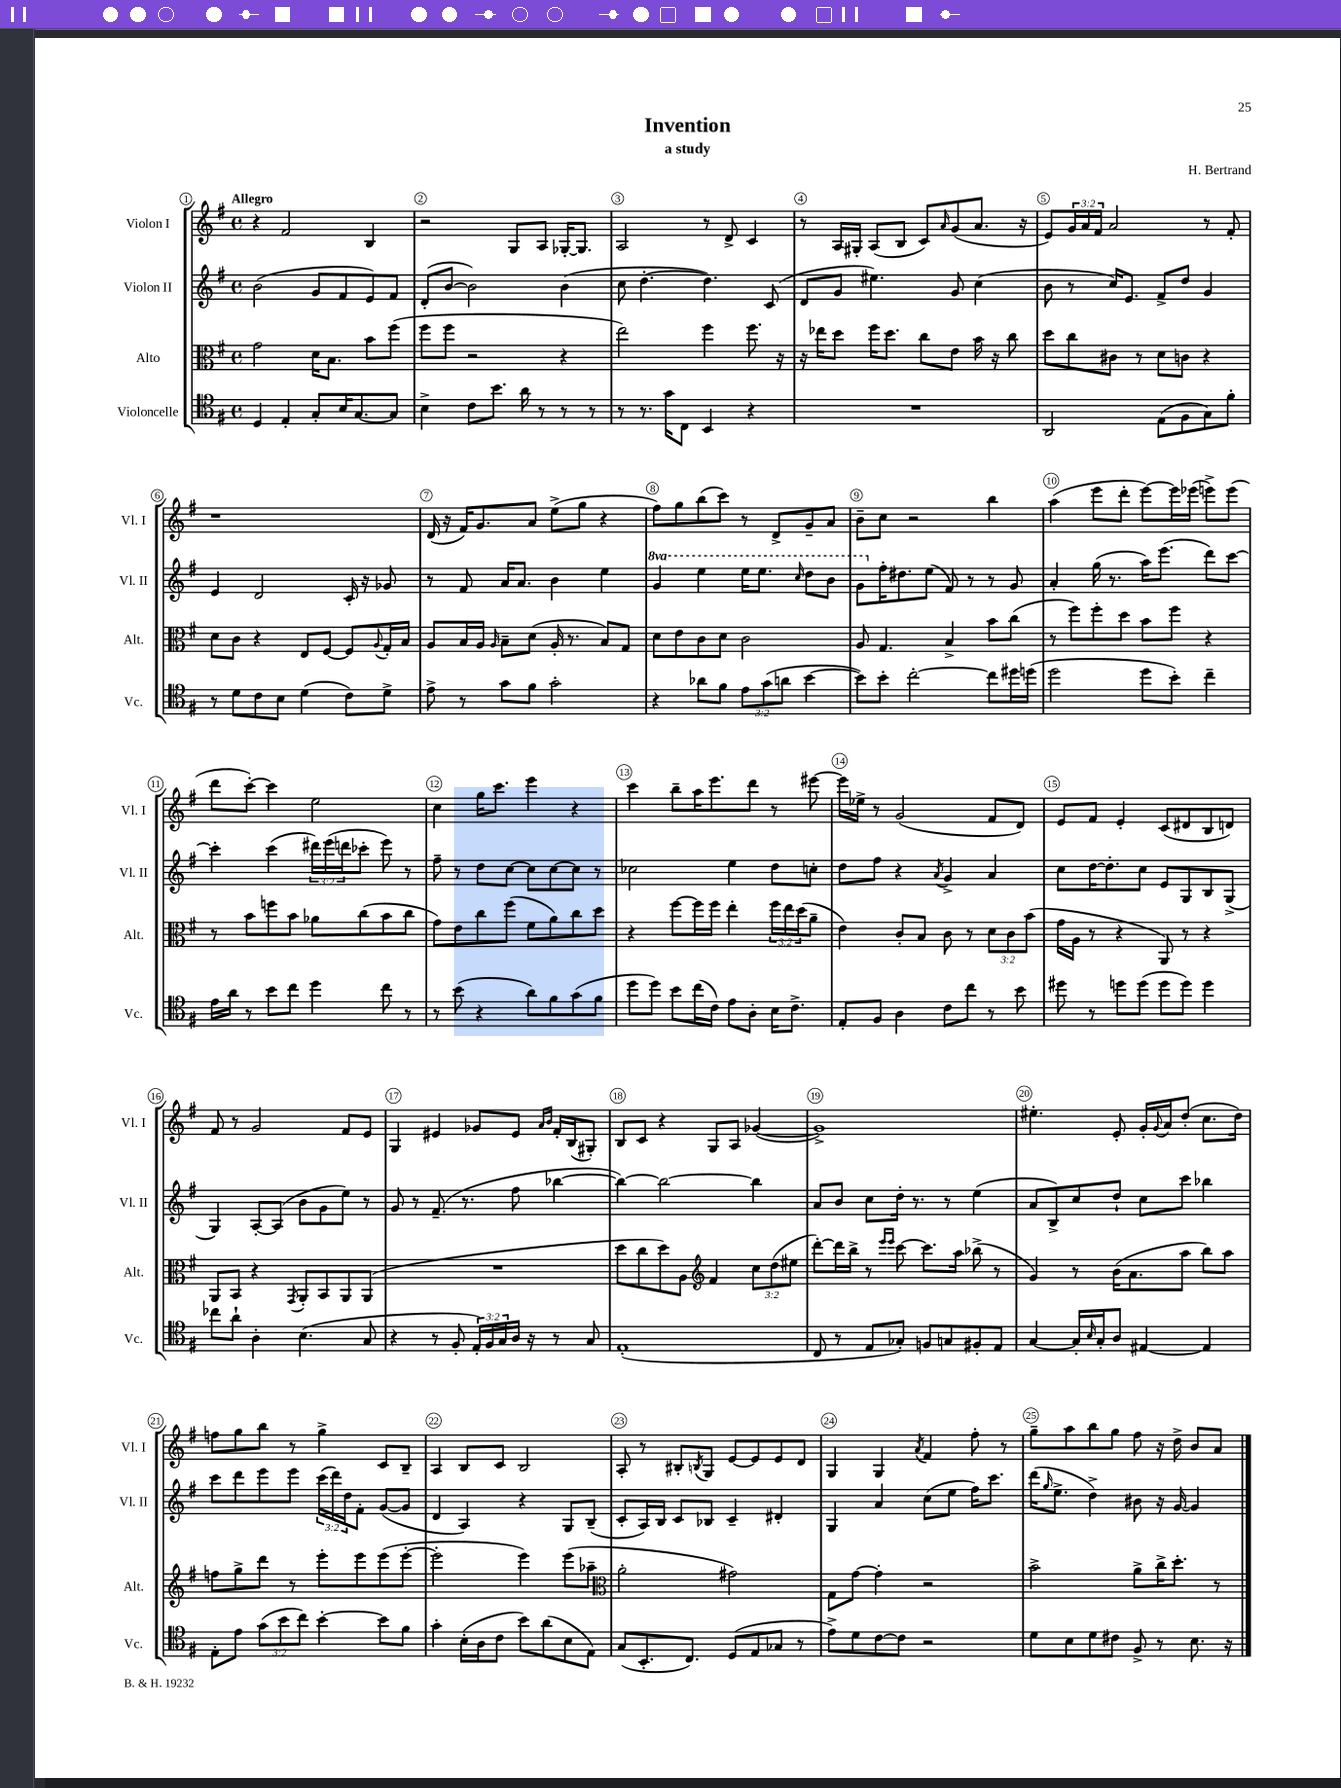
\header { title = "Invention" composer = "H. Bertrand" subtitle = "a study" }
<<
\new StaffGroup <<
\new Staff = "s0" \with { instrumentName = "Violon I" shortInstrumentName = "Vl. I" } {
    \clef treble \key g \major \defaultTimeSignature \time 4/4 \override Staff.TupletNumber.text = #tuplet-number::calc-fraction-text \tempo "Allegro"
    r4 fis'2 b4 |
    r2 g8 a8 ges16~-. ges8. |
    a2 r8 d'8-> c'4 |
    r8 a16 gis16-. a8( b8 c'8) \grace { a'16 } g'8( a'8. r16 |
    e'8) \tuplet 3/2 { g'16 a'16 fis'16 } a'2 r8 fis'8-. |
    r1 |
    d'16( r16 fis'16) g'8. a'8 e''8->( g''8 r4 |
    fis''8) g''8 b''8( c'''8) r8 d'8-> g'8-- a'8 |
    b'8-- c''8 r2 b''4 |
    a''4( e'''8 d'''8-. e'''8~) e'''16 ees'''16( e'''8->) e'''8( |
    d'''8 c'''8~-.) c'''4 e''2 |
    c''4 g''16 c'''8. e'''4 r4 |
    c'''4 b''8-- a''16 e'''8. d'''8 r8 eis'''8~ |
    eis'''16 ees''16-> r8 g'2( fis'8 d'8) |
    e'8 fis'8 e'4-. c'8( dis'8 b8 d'8) |
    fis'8 r8 g'2 fis'8 e'8 |
    g4 eis'4 ges'8 eis'8 \grace { a'16 b'16 } fis'16-. b16( gis8-.) |
    b8 c'8 r4 g8 a8 ges'4~( |
    ges'1->) |
    eis''4.-. e'8-. g'16-. \appoggiatura { g'8 } a'16 d''8-.( c''8. d''16) |
    f''8 g''8 b''8 r8 g''4-> c'8 b8-- |
    a4 b8 c'8 b2 |
    a8-. r8 bis8-. \acciaccatura { b8 } g8 e'8~ e'8 e'8 d'8 |
    g4 g4 \acciaccatura { a'8 } fis'4 fis''8-. r8 |
    g''8-- a''8 b''8 g''8 fis''8 r16 d''16-> b'8 a'8 \bar "|." |
}
\new Staff = "s1" \with { instrumentName = "Violon II" shortInstrumentName = "Vl. II" } {
    \clef treble \key g \major \defaultTimeSignature \time 4/4 \override Staff.TupletNumber.text = #tuplet-number::calc-fraction-text \set Staff.ottavationMarkups = #ottavation-simple-ordinals
    b'2( g'8 fis'8 e'8) fis'8 |
    d'8-.( b'8~ b'2) b'4( |
    c''8 d''4.~-. d''4.) c'8( |
    d'8 g'8 eis''4.) g'8 c''4( |
    b'8 r8 c''16) e'8. fis'8-> d''8 g'4 |
    e'4 d'2 c'16-. r16 ges'8 |
    r8 fis'8 a'16 a'8. b'4 e''4 |
    \ottava #1 g''4 e'''4 e'''16 e'''8. \grace { c'''16 } d'''8 b''8 |
    g''8 \ottava #0 fis''16-. dis''8. e''8( fis'8) r8 r8 g'8 |
    a'4-. g''16( r8. a''16) e'''8.( d'''8) c'''8~ |
    c'''4-. c'''4( \tuplet 3/2 { dis'''16) e'''16( d'''16 } ces'''8-. e'''8) r8 |
    fis''8-- r8 d''8 c''8~ c''8 c''8~ c''8 r8 |
    ces''2 e''4 d''8 c''8-. |
    d''8 fis''8 r4 \acciaccatura { a'8 } g'4-> a'4 |
    c''8 d''16~ d''8.-. c''8 e'8 g8 b8 g8->( |
    g4) a8~-. a8( b'8 g'8 e''8) r8 |
    g'8 r8 fis'8.--( r8. fis''8 bes''4~ |
    bes''4~) bes''2~ bes''4 |
    a'8 b'8 c''8 d''16-. r8. r8 e''4( |
    a'8 b8->) c''8 d''8-! c''8 c'''8 bes''4 |
    c'''8 d'''8 e'''8 e'''8 \tuplet 3/2 { c'''16( d'''16) d''16 } fis'8-. g'8~( g'8 |
    d'4 a4) r4 g8 b8--( |
    c'8-. a16) b16 c'8 bes8 c'4-- dis'4-. |
    g4 a'4 c''8( e''8 fis''16) c'''8. |
    d'''16( \grace { g''16 } e''8.-> d''4->) bis'8 r16 g'16~ g'4 \bar "|." |
}
\new Staff = "s2" \with { instrumentName = "Alto" shortInstrumentName = "Alt." } {
    \clef alto \key g \major \defaultTimeSignature \time 4/4 \override Staff.TupletNumber.text = #tuplet-number::calc-fraction-text
    g'2 d'16 b8. b'8 fis''8( |
    fis''8 fis''8 r2 r4 |
    e''2) fis''4 fis''8. r16 |
    r16 ees''16 d''8 fis''16 d''8. c''8 e'8 b'16 r16 c''8 |
    d''8 c''8 cis'8 r8 d'8 c'8 r4 |
    d'8 c'8 r4 e8 fis8~ fis8 \appoggiatura { a8 } g16-. b16 |
    a8 b16 a16 \grace { a16 } b8-- d'8( a16-. r8. b8) g8 |
    d'8 e'8 c'8 d'8 c'2 |
    a8 g4. b4-> b'8 c''8( |
    r8 fis''8) fis''8-. d''8 b'8 fis''8 r4 |
    r8 b'8 f''8 b'8 aes'8 c''8( b'8 c''8 |
    g'8) e'8 c''8 fis''8( fis'8 a'8) c''8 d''8 |
    r4 fis''8~ fis''16 fis''16 e''4-. \tuplet 3/2 { fis''16 e''16 d''16( } a'8-- |
    e'4) c'8-. b8 c'8 r8 \tuplet 3/2 { d'8 c'8 b'8( } |
    g'16 a16 r8 r4 a,8) r8 r4 |
    a,8 b,8 r4 \acciaccatura { g,8 } a,8-. b,8 a,8 a,8( |
    R1 |
    d''8 c''8 d''8) a8 \clef treble fis'4 \tuplet 3/2 { c''8 d''8( eis''8 } |
    d'''8~-.) d'''16 b''16-> r8 \grace { e'''16 e'''16 } c'''8~ c'''8. a''16 bes''8->( r8 |
    g'4) r8 b'16( a'8. a''8 b''8) a''8 |
    f''8 g''8-> d'''8 r8 e'''8-. e'''8 e'''8( e'''8~-. |
    e'''2-. e'''4) e'''8( aes''8-- |
    \clef alto a'2-. gis'2) |
    g8 g'8~ g'4-. r2 |
    b'2-> a'8-> c''16-> d''8.-. r8 \bar "|." |
}
\new Staff = "s3" \with { instrumentName = "Violoncelle" shortInstrumentName = "Vc." } {
    \clef tenor \key g \major \defaultTimeSignature \time 4/4 \override Staff.TupletNumber.text = #tuplet-number::calc-fraction-text
    d4 e4-. g8-. b16 g8.~ g8 |
    b4-> c'8 b'8. a'16 r8 r8 r8 |
    r8 r8. g'16 c8 b,4 r4 |
    R1 |
    a,2 e8( fis8 g8) fis'8-. |
    r8 d'8 c'8 b8 d'4( c'8) d'8-> |
    e'8-> r8 g'8 fis'8 g'2-. |
    r4 aes'8 fis'8 \tuplet 3/2 { e'8 g'8( a'8 } b'4~ |
    b'8) b'8-. c''2~-. c''8 dis''16 d''16( |
    d''2 d''8 b'8-.) c''4-- |
    e'16 a'16 r8 b'8 c''8 d''4 c''8 r8 |
    r8 b'8( r4 a'8) fis'8 g'8( fis'8 |
    d''8 d''8) b'8 c''16( c'16) e'8 a8-. b16 c'8.-> |
    e8-. fis8 a4 c'8 c''8 r8 b'8 |
    dis''8 r8 d''8 d''8( d''8 d''8) d''4 |
    ces''8 a'8-! a4-. b4.( g8 |
    r4 r8 fis8-. \tuplet 3/2 { e16-.) fis16 g16 } a16 r16 r8 g8 |
    e1-.( |
    c8 r8 e8 ges8-.) f8 g8 fis8-. e8 |
    g4~ g16-. \grace { b16 } g16-. a8 eis4~ eis4 |
    e8-. e'8 \tuplet 3/2 { g'8( b'8 c''8) } b'4~-. b'8 fis'8 |
    g'4-. b16-.( a16 c'8 b'8) a'8( b8 e8) |
    g8( b,8.-. c8.) d8( e8 ges8 r8 |
    e'8->) d'8 c'8~ c'8 r2 |
    d'8 b8 d'8 cis'8 fis8-> r8 b8. r16 \bar "|." |
}
>>
>>
\layout { \context { \Score \override BarNumber.break-visibility = ##(#f #t #t) barNumberVisibility = #all-bar-numbers-visible \override BarNumber.stencil = #(make-stencil-circler 0.1 0.3 ly:text-interface::print) } }
